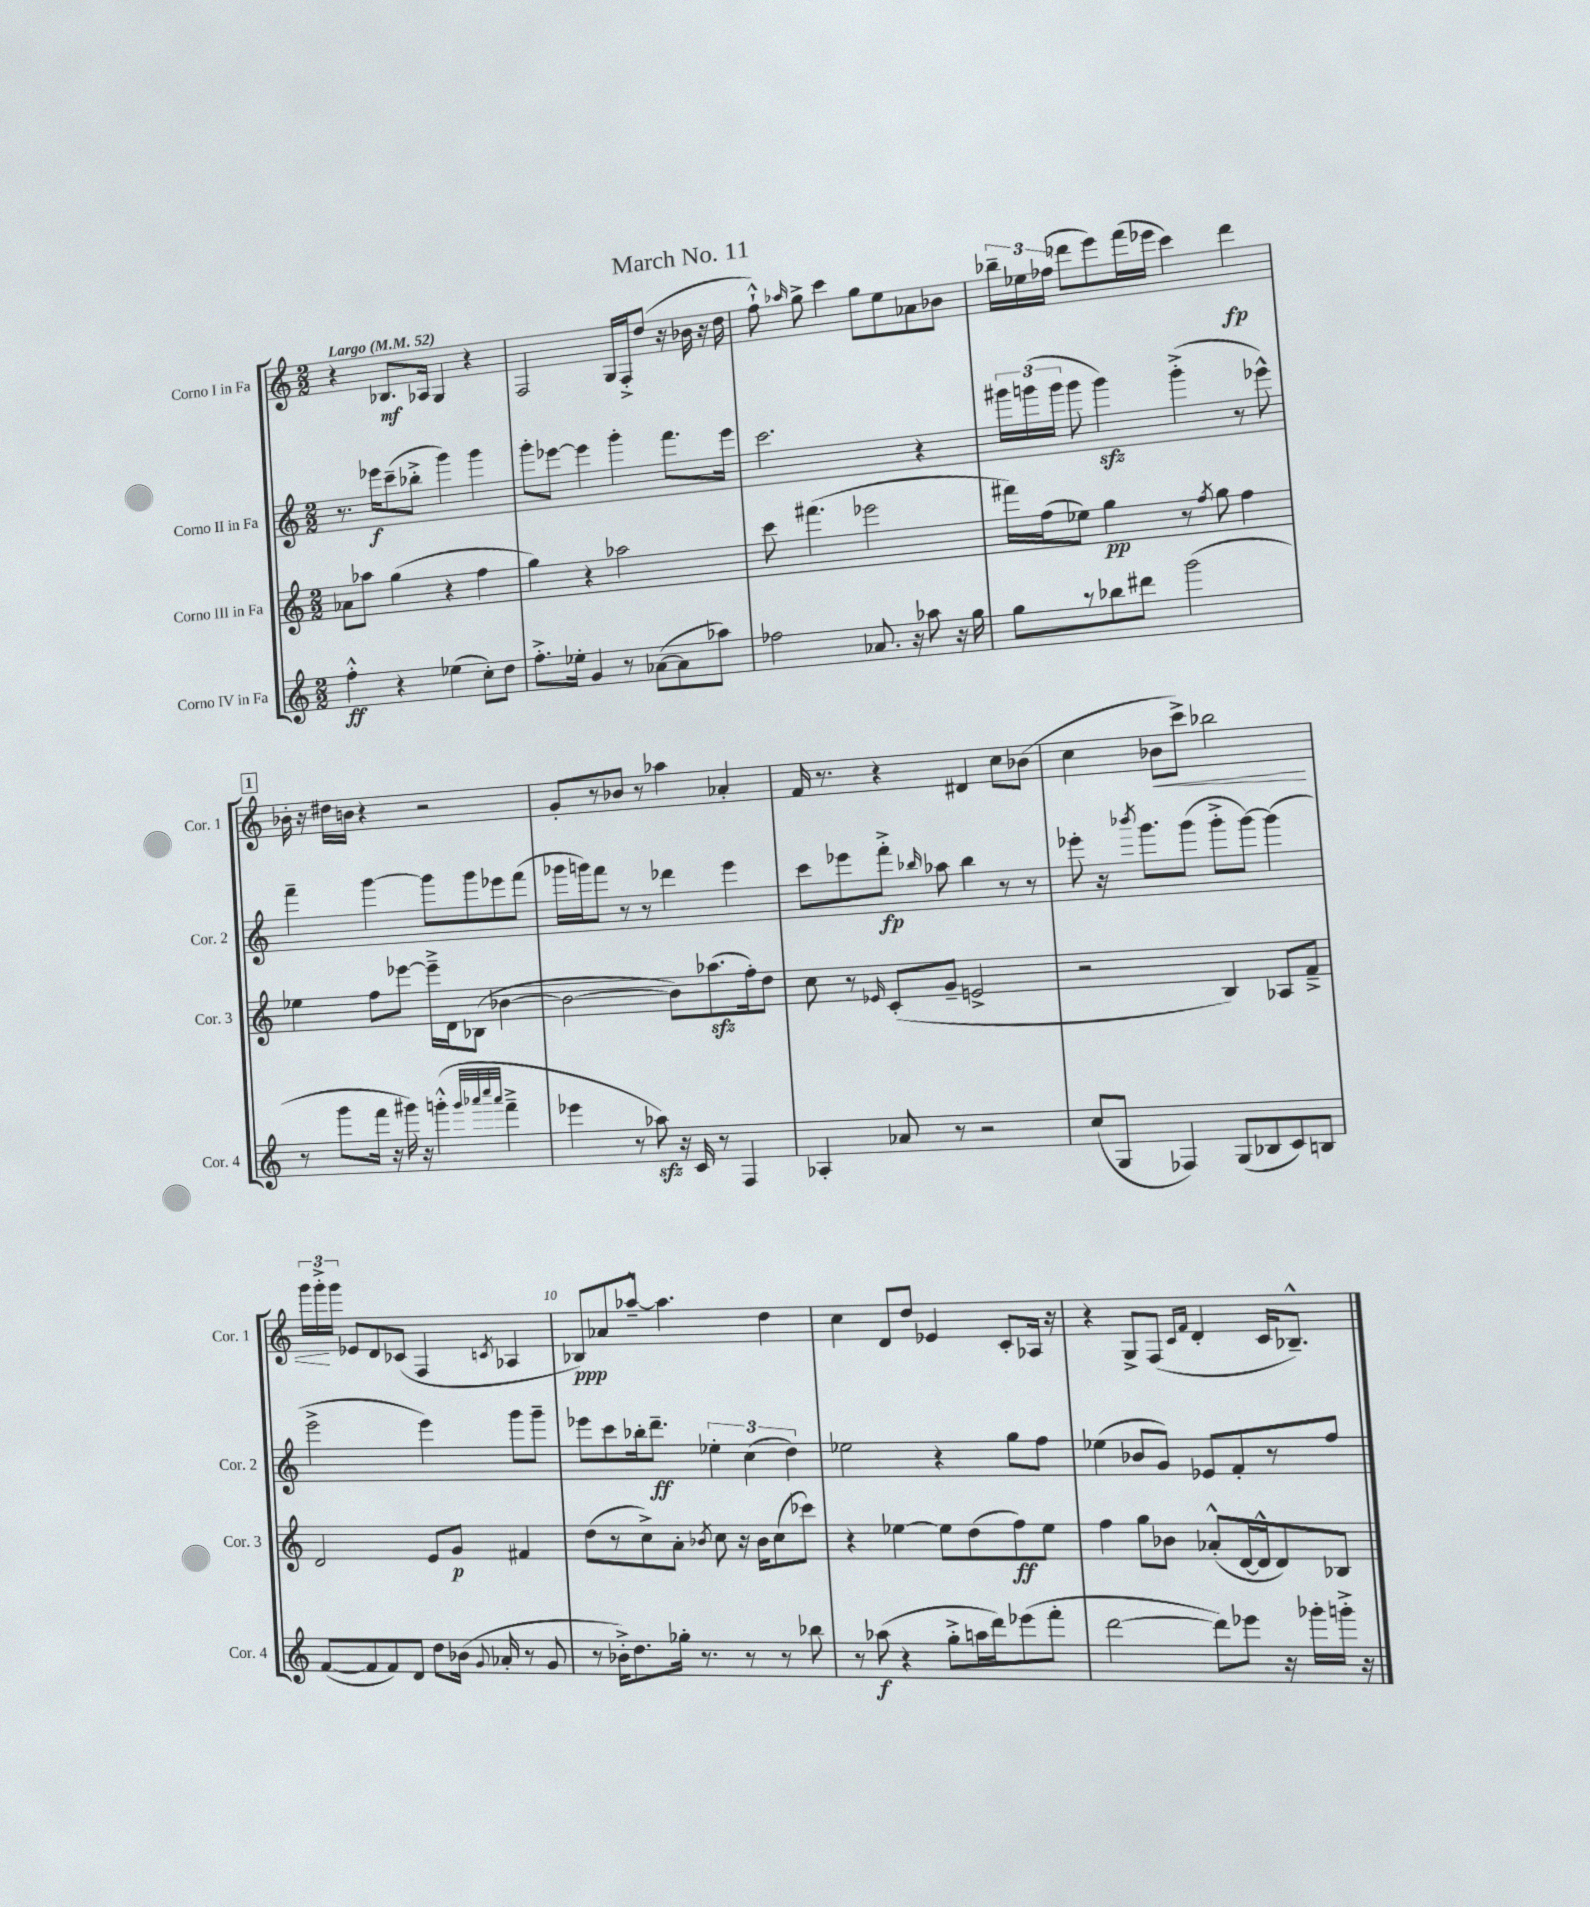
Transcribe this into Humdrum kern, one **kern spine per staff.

**kern	**kern	**kern	**kern
*staff4	*staff3	*staff2	*staff1
*clefG2	*clefG2	*clefG2	*clefG2
*k[]	*k[]	*k[]	*k[]
*M2/2	*M2/2	*M2/2	*M2/2
*MM52	*MM52	*MM52	*MM52
4ff'^^\	8a-\L	8.r	4r
.	8aa-\J	.	.
.	.	16eee-\LK	.
4r	(4gg\	(8ccc~\	8.B-/L
.	.	8bb-'^\J	.
.	.	.	16A-/Jk
(4ee-\	4r	4ggg\)	4G/
8cc'\L)	4ff\	4ggg\	4r
8dd\J	.	.	.
=	=	=	=
8.ff'^\L	4gg\)	8ggg'\L	2F/
.	.	[8eee-\J	.
16ee-'\Jk	.	.	.
4g/	4r	4eee-\]	.
8r	2aa-\	4ggg'\	16G/LL
.	.	.	16F'^/J
([8a-\L	.	.	(8dd/J
8a-\]	.	8.fff\L	16r
.	.	.	16b-\
8aa-\J)	.	.	16r
.	.	16eee-\Jk	16dd\
=	=	=	=
2ff-\	8ccc\	2.ccc\	8ff`^^\)
.	.	.	16qqaa-/
.	(4.fff#\	.	8gg^\
.	.	.	4ccc\
8.a-/	2eee-\	.	8gg\L
.	.	.	8ee\
16r	.	.	.
8aa-\	.	4r	8a-\
16r	.	.	8b-\J
16gg\	.	.	.
=	=	=	=
8gg\L	16fff#\LL)	24ggg#\LL	24bb-~\LL
.	.	(24ggg\	24ee-\
.	(16ff\J	.	.
.	.	24ggg\JJ	(24ff-\JJ
8r	8ee-\J)	8ggg\	8ddd-\L
8bb-\	4gg\	4ggg\)	8eee\)
8ddd#\J	.	.	(16fff\L
.	.	.	16eee-\JJ
(2ggg\	8r	(4ggg'^\	4ccc\)
.	8qff/	.	.
.	8gg\	.	.
.	4ff\	8r	4ddd-\
.	.	8eee-^^\)	.
=	=	=	=
8r	4ee-\	4fff~\	16b-'\
.	.	.	16r
8ggg\L	.	.	16dd#\LL
.	.	.	16b\JJ
16fff\Jk	8ff\L	[4ggg\	4r
16r	.	.	.
16ggg#\)	[8eee-\J	.	.
16r	.	.	.
(4ggg'^^\	16eee-~^\]LL	8ggg\]L	2r
.	16d\J	.	.
.	(8B-\J	8ggg\	.
32qqggg/LLL	.	.	.
32qqaaa-/	.	.	.
32qqcccc/	.	.	.
32qqaaa-/JJJ	.	.	.
4fff~^\	[4b-\	8eee-\	.
.	.	(8fff\J	.
=	=	=	=
4eee-\	2b-\_	16ggg-\LL	8g'/L
.	.	16ggg\J)	.
.	.	8fff\J	8r
8r	.	8r	8b-/J
8aa-\)	.	8r	8r
16r	8b-\]L)	4ddd-\	4aa-\
16c/	.	.	.
8r	(8.aa-\	.	.
4F/	.	4eee\	4a-'/
.	16ff'\k)	.	.
.	8dd\J	.	.
=	=	=	=
4A-'/	8cc\	8ccc\L	16f/
.	.	.	8.r
.	8r	8eee-\	.
.	16qqe-/	.	.
8a-/	(8c'/L	8fff'^\J	4r
.	.	16qqbb-/	.
8r	8g~/J	8aa-\	.
2r	2e^/	4bb-\	4d#/
.	.	8r	8cc\L
.	.	8r	(8b-\J
=	=	=	=
(8cc/L	2r	8eee-'\	4cc\
8G/J	.	16r	.
.	.	8qbbb-/	.
.	.	8.ggg\L	.
4F-/)	.	.	8b-\L
.	.	(8ggg\J	8ccc^\J)
(8G/L	4B/)	8ggg'^\L	2bb-\
8B-/	.	[8ggg\J)	.
8c/)	8A-/L	(4ggg\]	.
8B/J	8f~^/J	.	.
=	=	=	=
([8f/L	2d/	2eee^\	24ggg\LL
.	.	.	24ggg'^\
.	.	.	24ggg\JJ
8f/]	.	.	8e-/L
8f/)	.	.	8d/
8d/J	.	.	(8c-/J
8dd\L	8e/L	4eee\)	4F/
(16b-\Jk	8g/J	.	.
8qqg/	.	.	.
16a-'/	.	.	.
.	.	.	8qc/
8r	4f#/	8ggg\L	4A-/
8g/	.	8ggg~\J	.
=	=	=	=
8r	(8dd\L	8eee-\L	8B-/L)
16b-'^\LK)	8r	8ccc\	8a-/
8.dd\	.	.	.
.	8cc^\)	16bb-'\k	[8aa-~^^/J
.	.	8.ddd~\J	.
16gg-'\Jk	8a'\J	.	4.aa-\]
8.r	.	.	.
.	8qb-/	.	.
.	8cc\	6ee-'\	.
8r	16r	.	.
.	.	(6cc\	.
.	16b-\LK	.	.
8r	(8cc\	.	4dd\
.	.	6dd\)	.
8bb-\	8ccc-\J)	.	.
=	=	=	=
8r	4r	2ee-\	4cc\
(8aa-\	.	.	.
4r	[4ee-\	.	8d/L
.	.	.	8dd/J
8gg'^\L	8ee-\]L	4r	4e-/
16aa\L	(8dd\	.	.
16ddd\J)	.	.	.
(8eee-\	8ff\)	8gg\L	8c'/L
8fff'\J	8ee-\J	8ff\J	16A-/Jk
.	.	.	16r
=	=	=	=
[2ddd\	4ff\	(4ee-\	4r
.	8gg\L	8b-/L	8G^/L
.	8b-\J	8g/J)	(8F/J
.	.	.	16qqc/LL
.	.	.	16qqf/JJ
8ddd\]L)	(8a-'^^/L	8e-/L	4d'/
8eee-\J	[16d/L	8f'/	.
.	16d^^/]J	.	.
16r	8d/)	8r	16c/LK
16ggg-'\LL	.	.	8.B-~^^/J)
16ggg'^\JJ	8B-/J	8ff/J	.
16r	.	.	.
==	==	==	==
*-	*-	*-	*-
